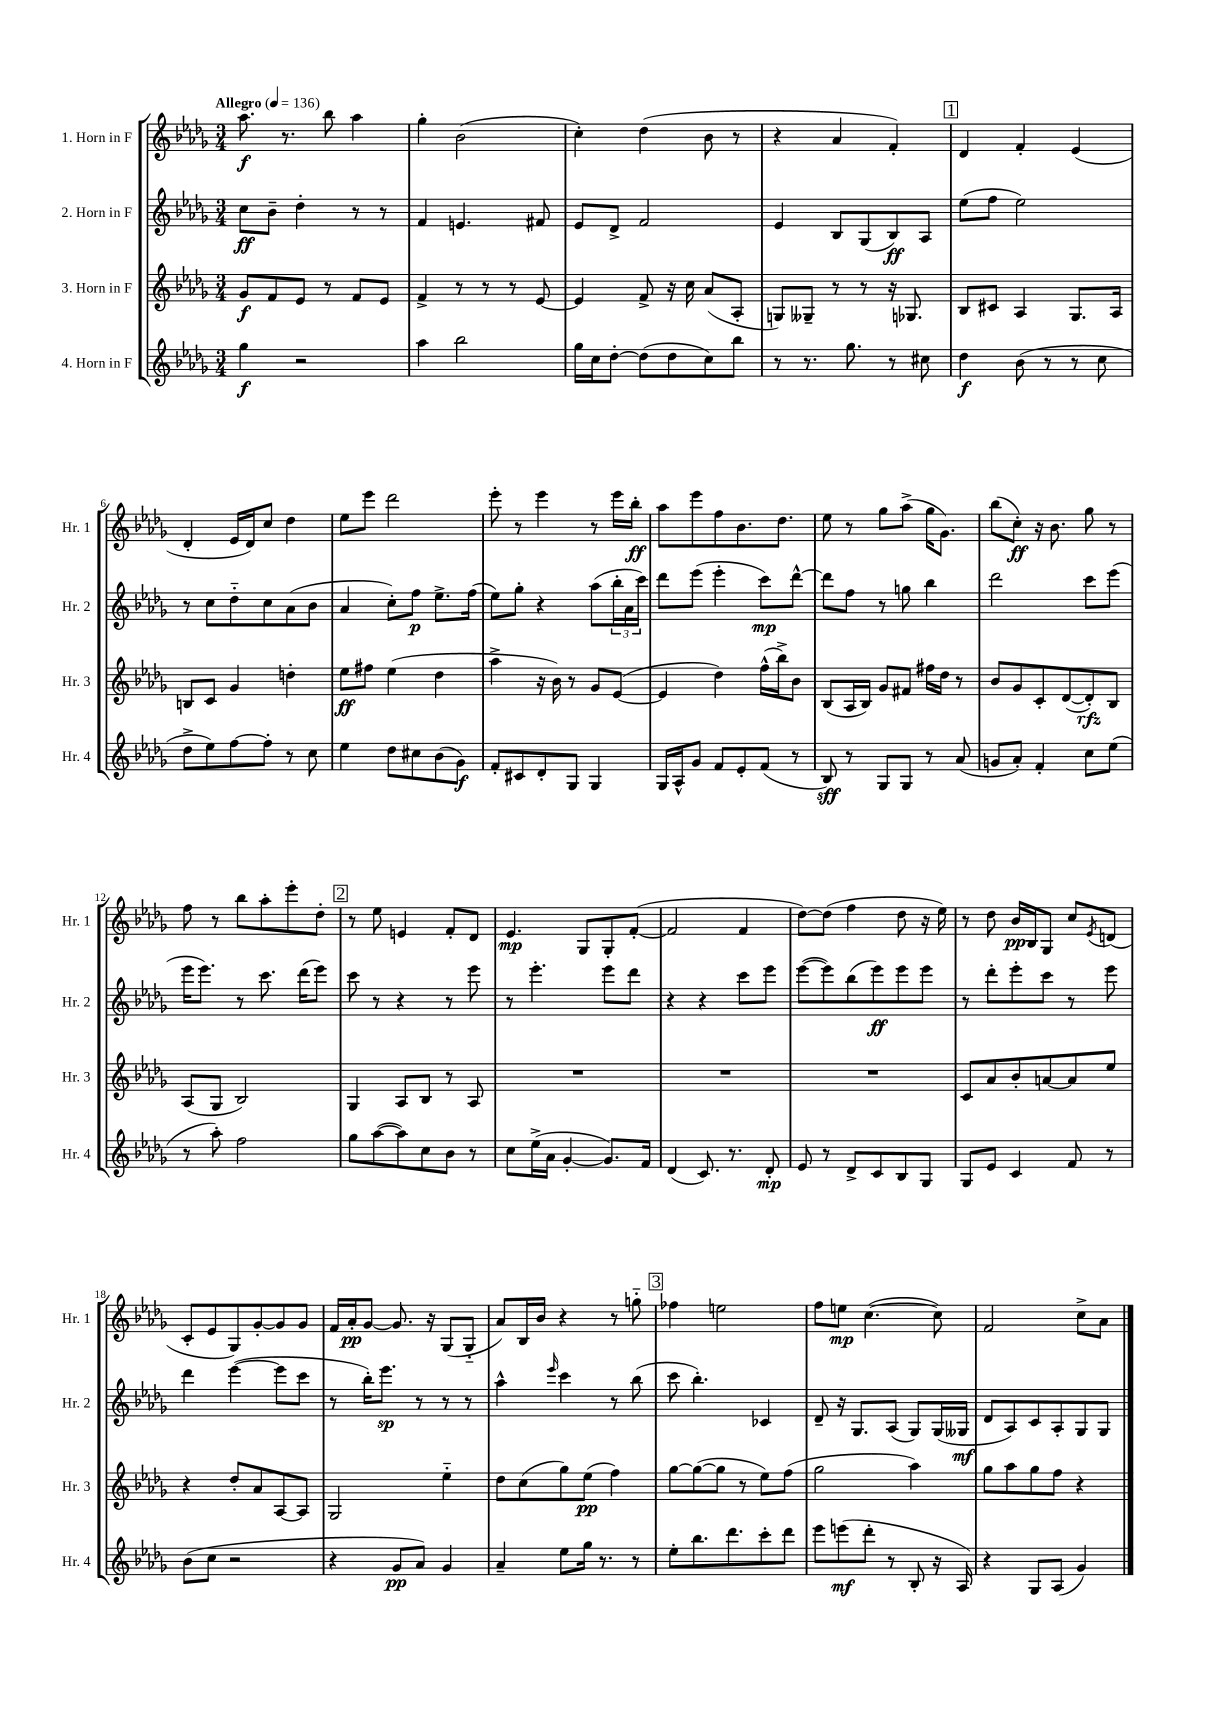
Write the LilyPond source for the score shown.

<<
\new StaffGroup <<
\new Staff = "s0" \with { instrumentName = "1. Horn in F" shortInstrumentName = "Hr. 1" } {
    \clef treble \key des \major \numericTimeSignature \time 3/4 \tempo "Allegro" 4 = 136
    aes''8.\f r8. bes''8 aes''4 |
    ges''4-. bes'2( |
    c''4-.) des''4( bes'8 r8 |
    r4 aes'4 f'4-.) |
    \mark \markup { \box "1" } des'4 f'4-. ees'4( |
    des'4-. ees'16 des'16) c''8 des''4 |
    ees''8 ees'''8 des'''2 |
    ees'''8-. r8 ees'''4 r8 ees'''16 bes''16-.\ff |
    aes''8 ees'''8 f''8 bes'8. des''8. |
    ees''8 r8 ges''8 aes''8->( ges''16 ges'8.) |
    bes''8( c''8-.\ff) r16 bes'8. ges''8 r8 |
    f''8 r8 bes''8 aes''8-. ees'''8-. des''8-. |
    \mark \markup { \box "2" } r8 ees''8 e'4 f'8-. des'8 |
    ees'4.\mp ges8 ges8-. f'8~-.( |
    f'2 f'4 |
    des''8~) des''8( f''4 des''8 r16 ees''16) |
    r8 des''8 bes'16\pp bes16 ges8 c''8 \acciaccatura { ees'8 } d'8( |
    c'8-. ees'8 ges8) ges'8~-. ges'8 ges'8 |
    f'16 aes'16-.\pp ges'8~ ges'8. r16 ges8( ges8-_ |
    aes'8) bes16 bes'16 r4 r8 g''8-_ |
    \mark \markup { \box "3" } fes''4 e''2 |
    f''8 e''8\mp c''4.~( c''8) |
    f'2 c''8-> aes'8 \bar "|." |
}
\new Staff = "s1" \with { instrumentName = "2. Horn in F" shortInstrumentName = "Hr. 2" } {
    \clef treble \key des \major \numericTimeSignature \time 3/4
    c''8\ff bes'8-- des''4-. r8 r8 |
    f'4 e'4. fis'8 |
    ees'8 des'8-> f'2 |
    ees'4 bes8 ges8( bes8\ff) aes8 |
    \mark \markup { \box "1" } ees''8( f''8 ees''2) |
    r8 c''8 des''8-_ c''8 aes'8( bes'8 |
    aes'4 c''8-.) f''8\p ees''8.-> f''16( |
    ees''8) ges''8-. r4 aes''8( \tuplet 3/2 { bes''16-. aes'16 c'''16) } |
    des'''8 ees'''8( ees'''4-. c'''8\mp) des'''8~-^ |
    des'''8 f''8 r8 g''8 bes''4 |
    des'''2 c'''8 ees'''8( |
    ees'''16 ees'''8.) r8 c'''8. des'''16( ees'''8) |
    \mark \markup { \box "2" } c'''8 r8 r4 r8 ees'''8 |
    r8 ees'''4.-. ees'''8 des'''8 |
    r4 r4 c'''8 ees'''8 |
    ees'''8~( ees'''8) bes''8( ees'''8\ff) ees'''8 ees'''8 |
    r8 des'''8-. ees'''8-. c'''8 r8 ees'''8 |
    des'''4 ees'''4~( ees'''8 c'''8 |
    r8 bes''16-.) ees'''8.\sp r8 r8 r8 |
    aes''4-^ \grace { ees'''16 } c'''4 r8 bes''8( |
    \mark \markup { \box "3" } c'''8 bes''4.-.) ces'4 |
    des'8-- r16 ges8. aes8( ges8) ges16( geses16\mf |
    des'8 aes8) c'8 aes8-. ges8 ges8 \bar "|." |
}
\new Staff = "s2" \with { instrumentName = "3. Horn in F" shortInstrumentName = "Hr. 3" } {
    \clef treble \key des \major \numericTimeSignature \time 3/4
    ges'8\f f'8 ees'8 r8 f'8 ees'8 |
    f'4-> r8 r8 r8 ees'8~ |
    ees'4 f'8-> r16 c''16 aes'8( aes8-. |
    g8) geses8-- r8 r8 r16 ges8. |
    \mark \markup { \box "1" } bes8 cis'8 aes4 ges8. aes16 |
    b8 c'8 ges'4 d''4-. |
    ees''8\ff fis''8 ees''4( des''4 |
    aes''4-> r16 bes'16) r8 ges'8 ees'8~( |
    ees'4 des''4) f''16-^( bes''16->) bes'8 |
    bes8( aes16 bes16) ges'8 fis'8 fis''16 des''16 r8 |
    bes'8 ges'8 c'8-. des'8~( des'8-.\rfz) bes8 |
    aes8( ges8 bes2) |
    \mark \markup { \box "2" } ges4 aes8 bes8 r8 aes8 |
    R2. |
    R2. |
    R2. |
    c'8 aes'8 bes'8-. a'8~ a'8 ees''8 |
    r4 des''8-. aes'8 aes8~ aes8 |
    ges2 ees''4-_ |
    des''8 c''8( ges''8) ees''8\pp( f''4) |
    \mark \markup { \box "3" } ges''8~ ges''8~( ges''8 r8 ees''8) f''8( |
    ges''2 aes''4) |
    ges''8 aes''8 ges''8 f''8 r4 \bar "|." |
}
\new Staff = "s3" \with { instrumentName = "4. Horn in F" shortInstrumentName = "Hr. 4" } {
    \clef treble \key des \major \numericTimeSignature \time 3/4
    ges''4\f r2 |
    aes''4 bes''2 |
    ges''16 c''16 des''8~-. des''8( des''8 c''8) bes''8 |
    r8 r8. ges''8. r8 cis''8 |
    \mark \markup { \box "1" } des''4\f bes'8( r8 r8 c''8 |
    des''8-> ees''8) f''8~ f''8-. r8 c''8 |
    ees''4 des''8 cis''8 bes'8( ges'8\f) |
    f'8-. cis'8 des'8-. ges8 ges4 |
    ges16 aes16-^ ges'8 f'8 ees'8-. f'8( r8 |
    bes8\sff) r8 ges8 ges8 r8 aes'8( |
    g'8 aes'8-.) f'4-. c''8 ees''8( |
    r8 aes''8-.) f''2 |
    \mark \markup { \box "2" } ges''8 aes''8~( aes''8) c''8 bes'8 r8 |
    c''8 ees''16->( aes'16 ges'4~-. ges'8.) f'16 |
    des'4( c'8.) r8. des'8-.\mp |
    ees'8 r8 des'8-> c'8 bes8 ges8 |
    ges8 ees'8 c'4 f'8 r8 |
    bes'8( c''8 r2 |
    r4 ges'8\pp aes'8) ges'4 |
    aes'4-- ees''8 ges''16 r8. r8 |
    \mark \markup { \box "3" } ees''8-. bes''8. des'''8. c'''8-. des'''8 |
    ees'''8 e'''8\mf( des'''8-. r8 bes8-. r16 aes16) |
    r4 ges8 aes8( ges'4) \bar "|." |
}
>>
>>
